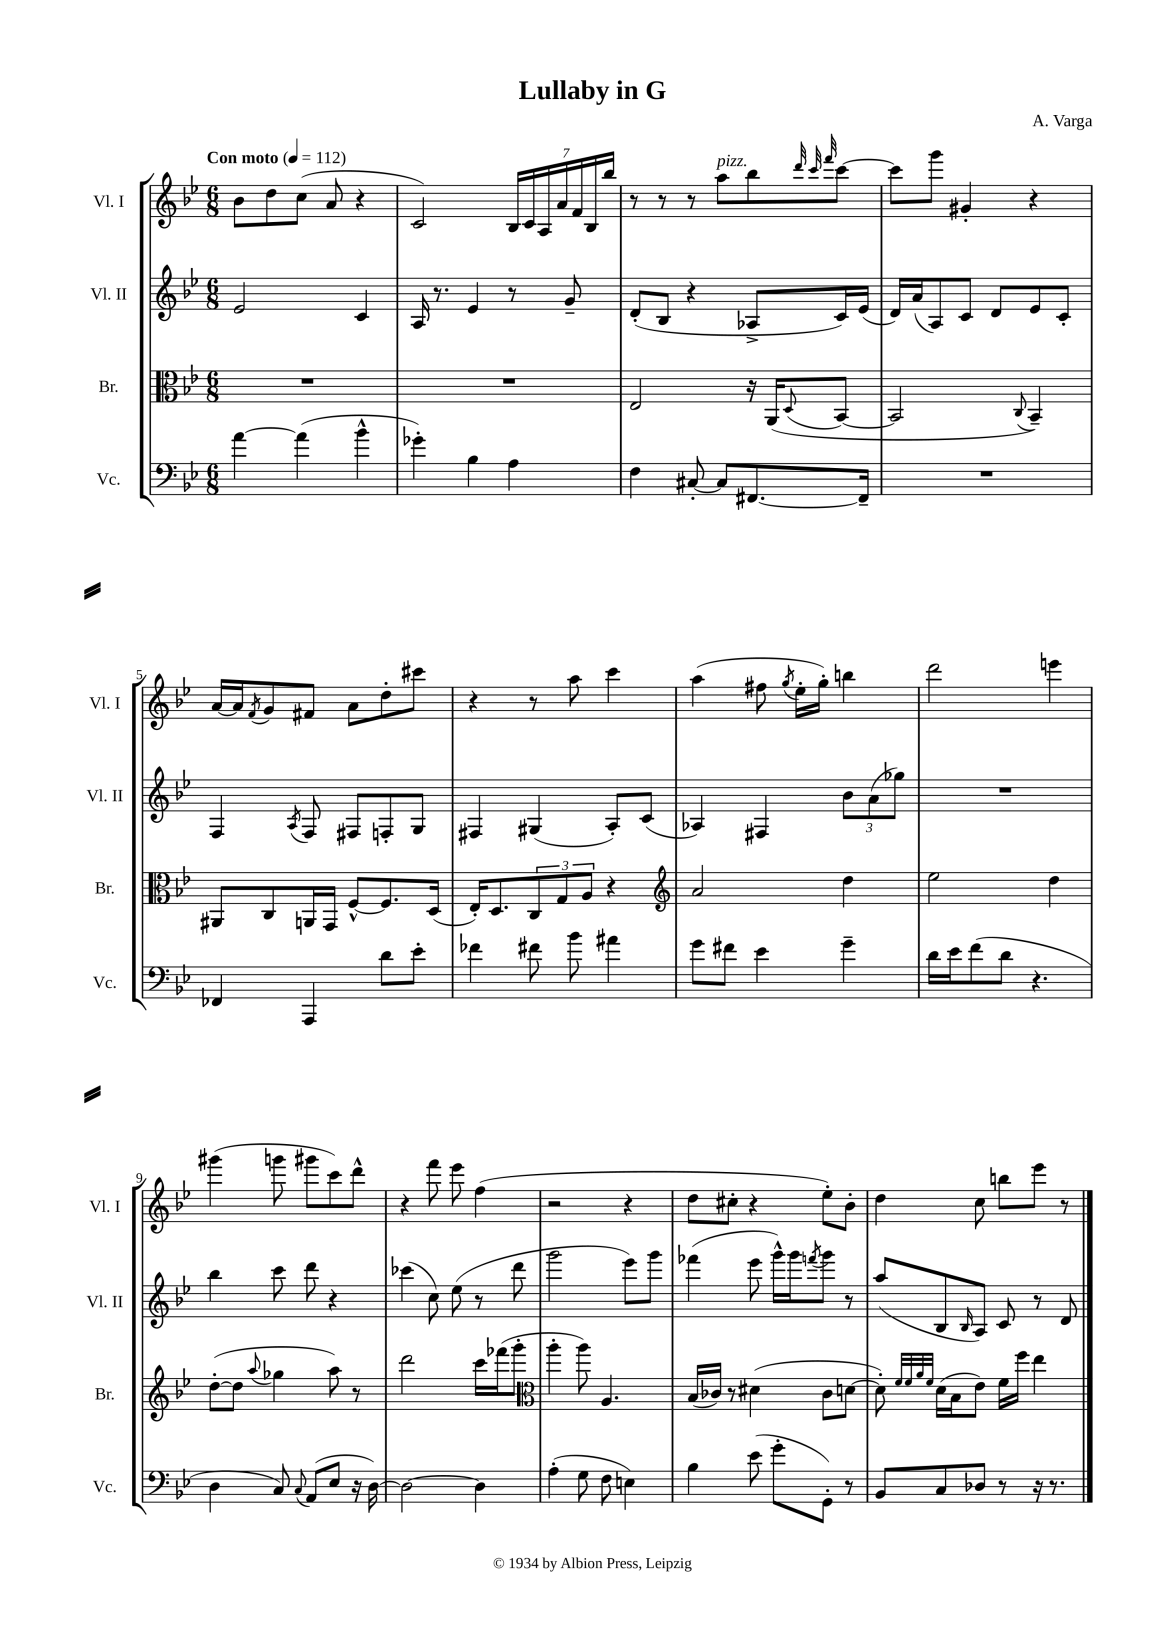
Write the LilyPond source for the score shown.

\header { title = "Lullaby in G" composer = "A. Varga" }
<<
\new StaffGroup <<
\new Staff = "s0" \with { instrumentName = "Vl. I" shortInstrumentName = "Vl. I" } {
    \clef treble \key bes \major \numericTimeSignature \time 6/8 \tempo "Con moto" 4 = 112
    bes'8 d''8 c''8( a'8 r4 |
    c'2) \tuplet 7/4 { bes16 c'16 a16 a'16 f'16 bes16 bes''16 } |
    r8 r8 r8 a''8^\markup { \italic "pizz." } bes''8 \grace { d'''32 c'''32 f'''32 } c'''8~ |
    c'''8 g'''8 gis'4-. r4 |
    a'16~ a'16 \acciaccatura { f'8 } g'8 fis'8 a'8 d''8-. cis'''8 |
    r4 r8 a''8 c'''4 |
    a''4( fis''8 \acciaccatura { g''8 } ees''16-. g''16-.) b''4 |
    d'''2 e'''4 |
    gis'''4( g'''8 gis'''8 c'''8) d'''8-^ |
    r4 f'''8 ees'''8 f''4( |
    r2 r4 |
    d''8 cis''8-. r4 ees''8-.) bes'8-. |
    d''4 c''8 b''8 ees'''8 r8 \bar "|." |
}
\new Staff = "s1" \with { instrumentName = "Vl. II" shortInstrumentName = "Vl. II" } {
    \clef treble \key bes \major \numericTimeSignature \time 6/8
    ees'2 c'4 |
    a16 r8. ees'4 r8 g'8-- |
    d'8-.( bes8 r4 aes8-> c'16) ees'16( |
    d'16) a'16( a8) c'8 d'8 ees'8 c'8-. |
    f4 \acciaccatura { a8 } f8 fis8 f8-. g8 |
    fis4 gis4( a8-.) c'8( |
    aes4) fis4 \tuplet 3/2 { bes'8 a'8( ges''8) } |
    R2. |
    bes''4 c'''8 d'''8 r4 |
    ces'''4( c''8) ees''8( r8 d'''8 |
    g'''2 ees'''8) g'''8 |
    fes'''4( ees'''8 g'''16-^) g'''16 \acciaccatura { f'''8 } g'''8 r8 |
    a''8( bes8 \grace { bes16 } a8) c'8 r8 d'8 \bar "|." |
}
\new Staff = "s2" \with { instrumentName = "Br." shortInstrumentName = "Br." } {
    \clef alto \key bes \major \numericTimeSignature \time 6/8
    R2. |
    R2. |
    ees2 r16 a,16( \appoggiatura { d8 } bes,8~ |
    bes,2 \appoggiatura { c8 } bes,4--) |
    ais,8 c8 a,16 g,16 f8~-^ f8. d16( |
    ees16-.) d8. \tuplet 3/2 { c8 g8 a8 } r4 |
    \clef treble a'2 d''4 |
    ees''2 d''4 |
    d''8~-.( d''8 \appoggiatura { a''8 } ges''4 a''8) r8 |
    d'''2 c'''16 fes'''16( g'''8-. |
    \clef alto a''4-. a''8) a4. |
    bes16( ces'16) r8 dis'4( ces'8 d'8~ |
    d'8-.) \grace { f'32 f'32 a'32 f'32 } d'16( bes16 ees'8) f'16 f''16 ees''4 \bar "|." |
}
\new Staff = "s3" \with { instrumentName = "Vc." shortInstrumentName = "Vc." } {
    \clef bass \key bes \major \numericTimeSignature \time 6/8
    a'4~ a'4( bes'4-^ |
    ges'4-.) bes4 a4 |
    f4 cis8~-. cis8 fis,8.~ fis,16-- |
    R2. |
    fes,4 a,,4 d'8 ees'8-. |
    fes'4 fis'8 bes'8 ais'4 |
    g'8 fis'8 ees'4 g'4-- |
    d'16 ees'16 f'8( d'8 r4. |
    d4 c8) \appoggiatura { c8 } a,8( ees8 r16 d16~) |
    d2~ d4 |
    a4-.( g8 f8 e4) |
    bes4 ees'8( g'8-. g,8-.) r8 |
    bes,8 c8 des8 r8 r16 r8. \bar "|." |
}
>>
>>
